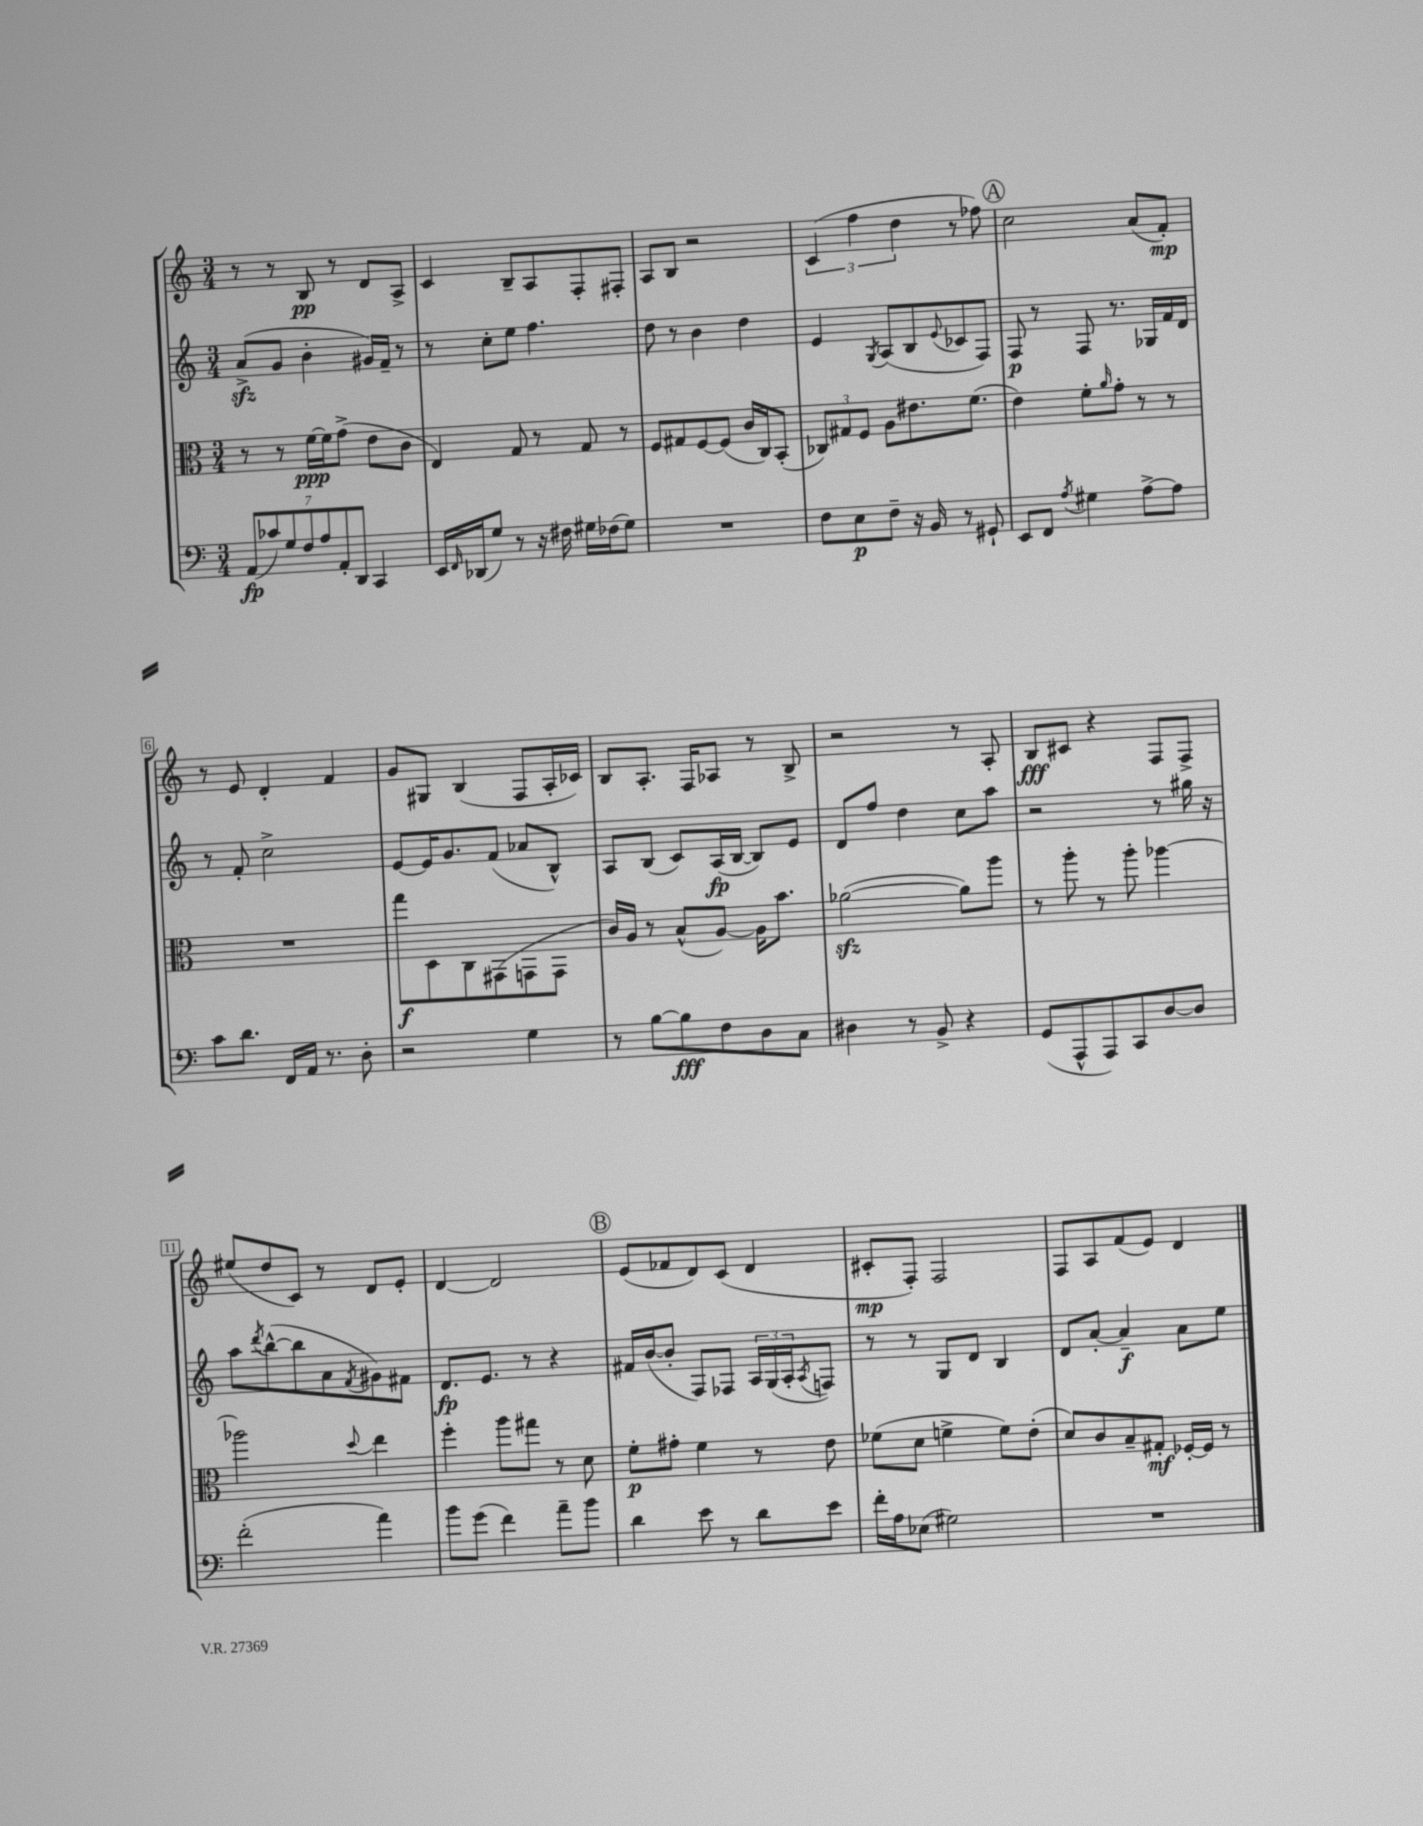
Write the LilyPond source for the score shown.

<<
\new StaffGroup <<
\new Staff = "s0" {
    \clef treble \key c \major \numericTimeSignature \time 3/4
    r8 r8 b8\pp r8 d'8 a8-> |
    c'4 b8-- a8 f8-. fis8-. |
    a8 b8 r2 |
    \tuplet 3/2 { c'4( f''4 d''4 } r8 fes''8) |
    \mark \markup { \circle "A" } c''2 a'8( f'8-.\mp) |
    r8 e'8 d'4-. f'4 |
    g'8 gis8 b4( f8 a16-. ces'16) |
    b8 a8.-. f16 aes8 r8 b8-> |
    r2 r8 a8-. |
    b8\fff cis'8 r4 f8 f8-> |
    eis''8( d''8 c'8) r8 d'8 e'8-. |
    d'4~ d'2 |
    \mark \markup { \circle "B" } e'8( fes'8 d'8) c'8( d'4 |
    cis'8-.\mp f8-.) f2 |
    f8 a8 f'8( e'8) d'4 \bar "|." |
}
\new Staff = "s1" {
    \clef treble \key c \major \numericTimeSignature \time 3/4
    a'8->\sfz( g'8 b'4-. gis'16) f'16-- r8 |
    r8 c''8-. e''8 f''4. |
    d''8 r8 b'4 d''4 |
    e'4 \acciaccatura { g8 } a8( b8 \appoggiatura { e'8 } ces'8 f8) |
    \mark \markup { \circle "A" } f8\p r8 f8 r8. ges16 f'16 d'16 |
    r8 f'8-. c''2-> |
    e'8~ e'16 g'8. f'8( aes'8 b8-^) |
    a8 b8( c'8) a16\fp( b16~ b8) e'8 |
    d'8 f''8 d''4 c''8 a''8 |
    r2 r8 gis''16 r16 |
    a''8 \acciaccatura { d'''8 } b''8~-^( b''8 a'8 \acciaccatura { f'8 } gis'8) fis'8 |
    d'8.\fp e'8. r8 r4 |
    \mark \markup { \circle "B" } fis'16 b'16~( b'8-. f8) fes8 \tuplet 3/2 { a16 g16( a16-. } \acciaccatura { a8 } f8) |
    r8 r8 g8 d'8 b4 |
    d'8 a'8~-. a'4--\f a'8 e''8 \bar "|." |
}
\new Staff = "s2" {
    \clef alto \key c \major \numericTimeSignature \time 3/4
    r8 r8 f'16~\ppp f'16 g'8->( e'8 c'8 |
    e4) g8 r8 g8 r8 |
    f8 gis8 f8~ f8( c'16 c16) b,8-.( |
    \tuplet 3/2 { ces8) gis8 f8 } a8 eis'8. f'8.( |
    \mark \markup { \circle "A" } e'4) f'8-. \grace { a'16 } g'8-. r8 r8 |
    R2. |
    g''8\f d8 c8 gis,8( g,8 g,8 |
    c'16) a16 r8 b8-^( a8~) a16 b'8. |
    aes'2~\sfz( aes'8) a''8 |
    r8 a''8-. r8 a''8-. aes''4~ |
    aes''2 \appoggiatura { d''8 } e''4 |
    f''4-. a''8 gis''8 r8 d'8 |
    \mark \markup { \circle "B" } f'8-.\p gis'8-. f'4 r8 e'8 |
    fes'8( d'8 f'4-> f'8) e'8-.( |
    d'8) c'8 b8-- gis8-.\mf fes16~-. fes16 r8 \bar "|." |
}
\new Staff = "s3" {
    \clef bass \key c \major \numericTimeSignature \time 3/4
    \tuplet 7/4 { a,8\fp( ces'8) g8 f8 a8 a,8-. d,8 } c,4 |
    e,16 \grace { f,16 } des,16( g8) r8 r16 fis16 gis16 fes16( gis8) |
    R2. |
    f8 e8\p f8-- r16 b,16 r8 gis,8-! |
    \mark \markup { \circle "A" } e,8 f,8 \acciaccatura { a8 } gis4 a8~-> a8 |
    c'8 d'8. f,16 a,16 r8. d8-. |
    r2 g4 |
    r8 b8~ b8\fff f8 d8 c8 |
    dis4 r8 b,8-> r4 |
    g,8( a,,8-^ a,,8) c,8 d8~ d8 |
    f'2-.( a'4) |
    b'8 g'8( f'4) a'8-- b'8 |
    \mark \markup { \circle "B" } d'4 e'8 r8 d'8 e'8 |
    f'16-. a16 ees8( gis2) |
    R2. \bar "|." |
}
>>
>>
\layout { \context { \Score \override BarNumber.stencil = #(make-stencil-boxer 0.1 0.3 ly:text-interface::print) } }
